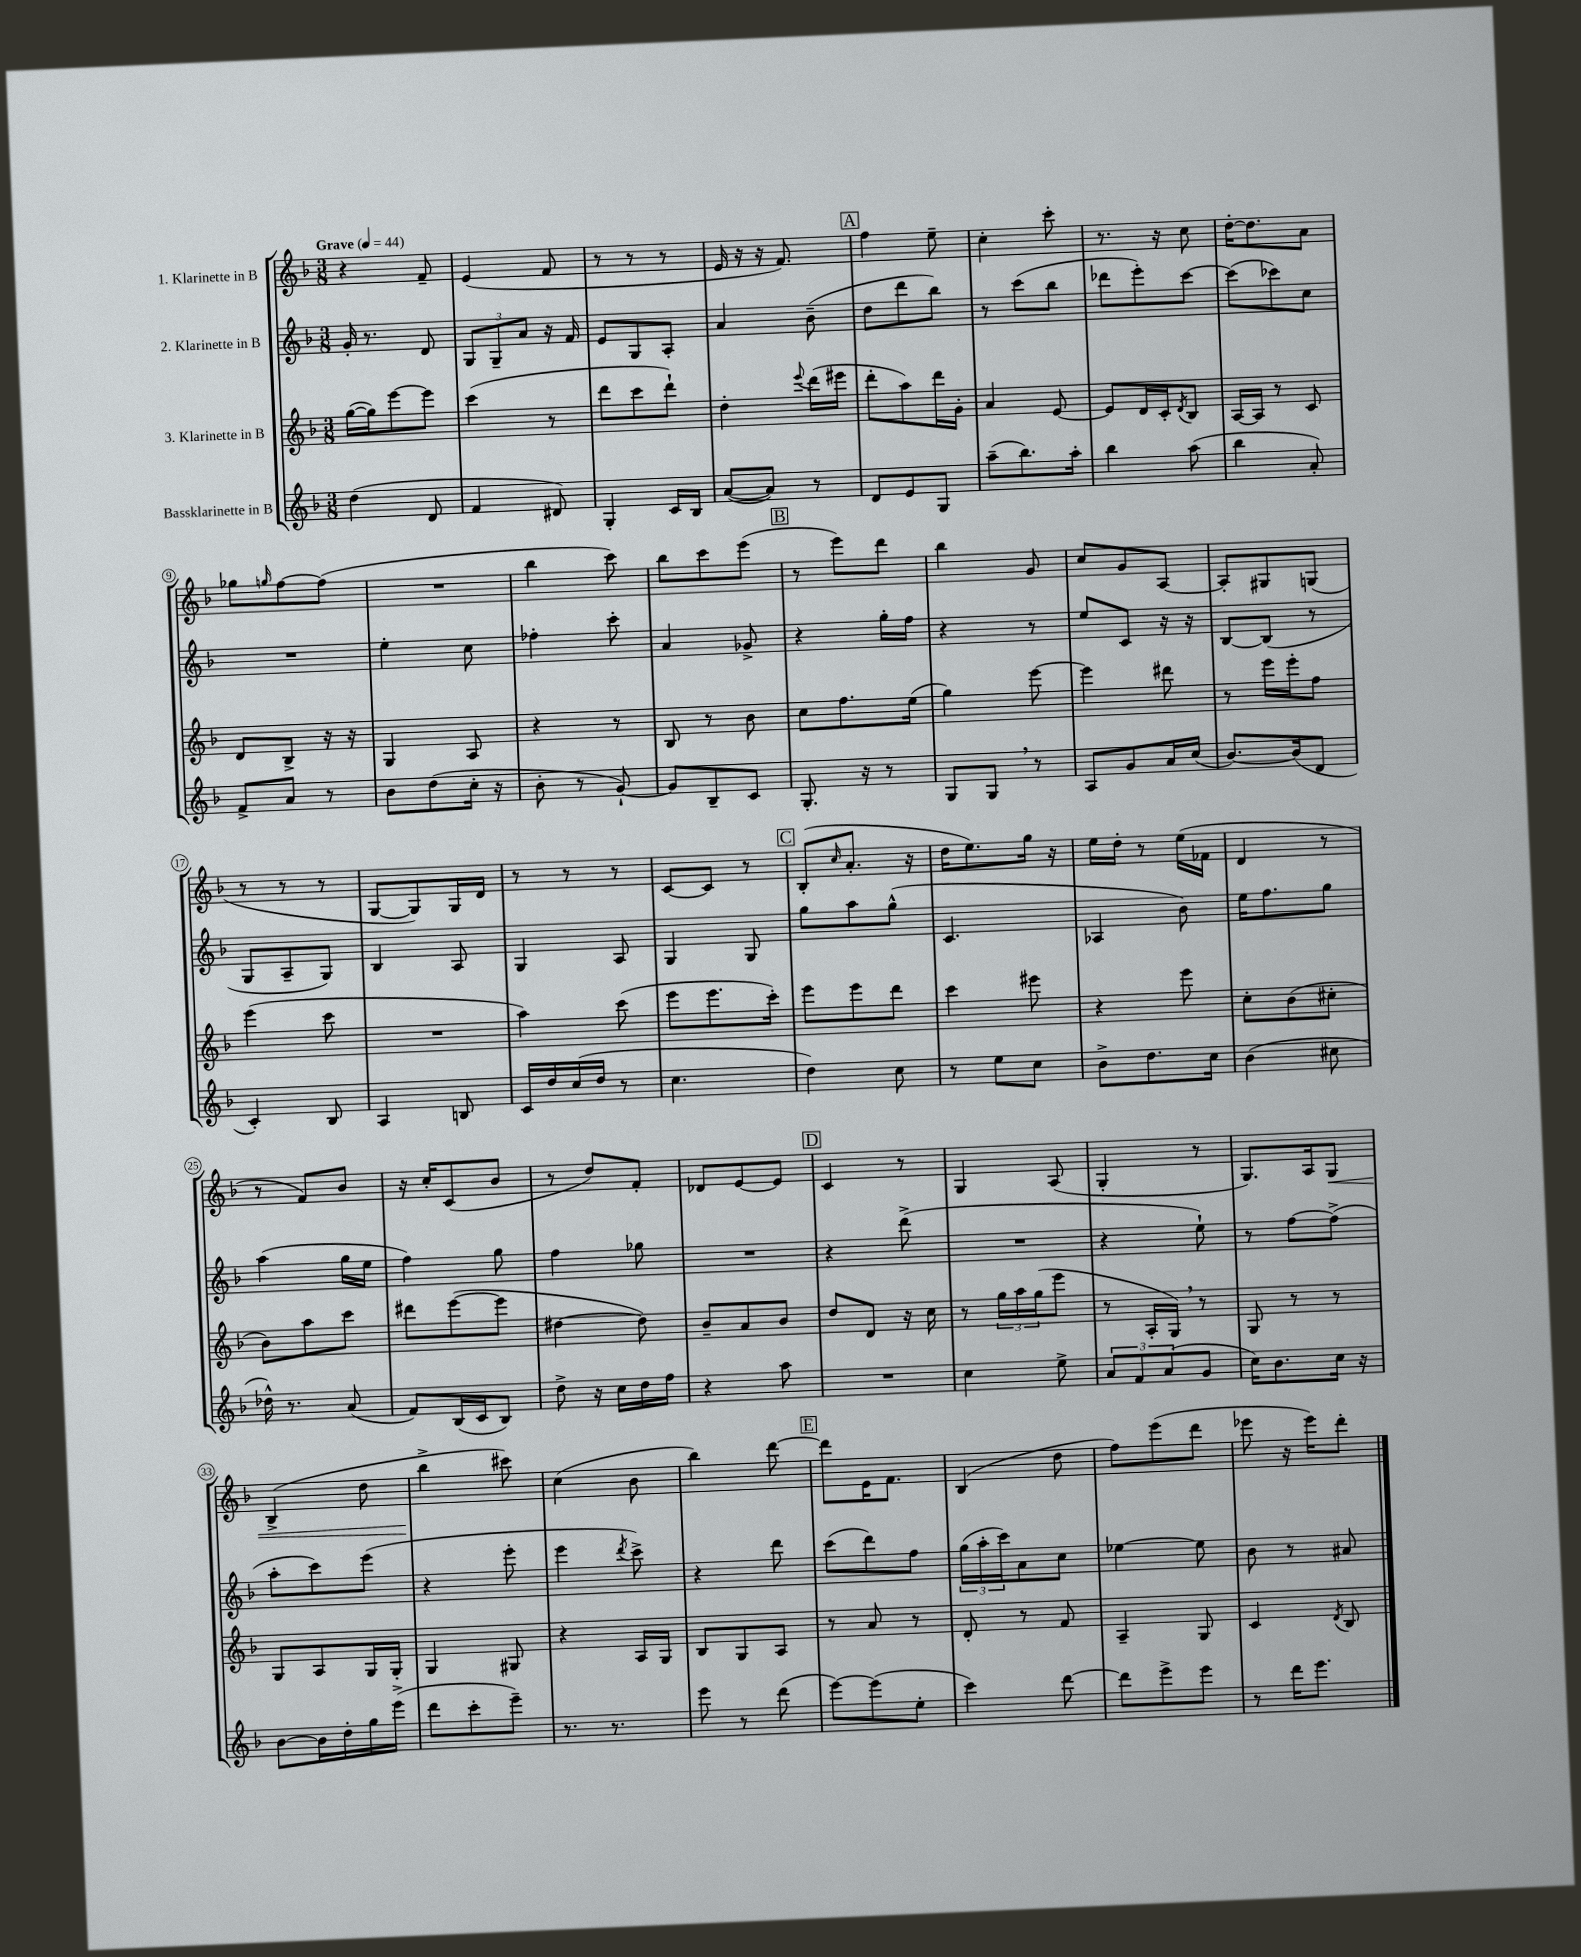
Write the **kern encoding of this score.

**kern	**kern	**kern	**kern
*staff4	*staff3	*staff2	*staff1
*clefG2	*clefG2	*clefG2	*clefG2
*k[b-]	*k[b-]	*k[b-]	*k[b-]
*M3/8	*M3/8	*M3/8	*M3/8
*MM44	*MM44	*MM44	*MM44
(4dd\	([16gg\LL	16g'/	4r
.	16gg\]J)	8.r	.
.	[8eee\	.	.
8d/	8eee\]J	8d/	8f~/
=	=	=	=
4f/	(4ccc\	12G/L	(4e/
.	.	12G~/	.
.	.	12a/J	.
8d#/)	8r	16r	8f/
.	.	16f/	.
=	=	=	=
4G'/	8ddd\L	8e/L	8r
.	8ccc\	8G/	8r
16c/LL	8ddd`\J)	8A'/J	8r
16B-/JJ	.	.	.
=	=	=	=
([8a/L	4dd'\	4a/	16e/
.	.	.	16r
8a/]J)	.	.	16r
.	.	.	8.f/)
.	8qqeee/	.	.
8r	(16ddd\LL	(8b-~\	.
.	16eee#\JJ	.	.
=	=	=	=
8d/L	8ddd'\L	8dd\L	4ff\
8e/	8aa\)	8ddd\	.
8G/J	16ddd\L	8bb-\J)	8ee~\
.	16g'\JJ	.	.
=	=	=	=
(8aa~\L	4a/	8r	4cc'\
8.bb-\)	.	(8ccc\L	.
.	[8e/	8bb-\J	8ccc'\
16aa'\Jk	.	.	.
=	=	=	=
4bb-\	8e/]L	8ddd-\L	8.r
.	16d/L	8eee'\)	.
.	16c'/J	.	16r
.	8qd/	.	.
(8aa\	8B-/J	[8ccc\J	8cc\
=	=	=	=
4bb-\	[16A/LL	(8ccc\]L	[16dd'\LK
.	16A/]JJ	.	8.dd\]
.	8r	8ccc-\)	.
8a'/)	8c/	8cc\J	8a\J
=	=	=	=
8f^/L	8d/L	4.r	8gg-\L
.	.	.	16qqgg/
8a/J	8B-^/J	.	[8ff\
8r	16r	.	(8ff\]J
.	16r	.	.
=	=	=	=
8b-\L	4G/	4ee'\	4.r
(8dd\	.	.	.
16cc'\Jk	8A/	8cc\	.
16r	.	.	.
=	=	=	=
8b-'\	4r	4ff-'\	4bb-\
8r	.	.	.
[8g`/)	8r	8ccc'\	8ccc\)
=	=	=	=
8g/]L	8B-/	4a/	8bb-\L
8B-~/	8r	.	8ccc\
8c/J	8b-\	8g-^/	(8eee\J
=	=	=	=
8.G'/	8cc\L	4r	8r
.	8.ff\	.	8eee\L)
16r	.	.	.
8r	.	16gg'\LL	8ddd\J
.	(16ee\Jk	16ff\JJ	.
=	=	=	=
8G/L	4gg\)	4r	4bb-\
8G/J	.	.	.
8r	[8eee\	8r	8g/
=	=	=	=
8A/L	4eee\]	8ee/L	8cc/L
8g/	.	8c/J	8g/
16a/L	8ddd#\	16r	[8A/J
(16cc/JJ	.	16r	.
=	=	=	=
[8.b-/L)	8r	[8B-/L	8A'/]L
.	16eee\LL	(8B-/]J	8G#/
(16b-/]k	16eee'\J	.	.
8d/J	8ff\J	8r	(8G/J
=	=	=	=
4c'/)	(4eee\	8G/L	8r
.	.	8A~/	8r
8B-/	8ccc\	8G/J)	8r
=	=	=	=
4A/	4.r	4B-/	[8G/L
.	.	.	8G/])
8B/	.	8A/	16G/L
.	.	.	16d/JJ
=	=	=	=
16c/LL	4aa\)	4G/	8r
16dd/	.	.	.
(16cc/	.	.	8r
16dd/JJ	.	.	.
8r	(8ccc\	8A/	8r
=	=	=	=
4.cc\	8eee\L	4G/	[8c/L
.	8.eee\	.	8c/]J
.	.	8G/	8r
.	16ccc'\Jk)	.	.
=	=	=	=
4dd\)	8eee\L	8gg\L	(8B-'/L
.	.	.	16qqcc/
.	8eee\	8aa\	8.a'/J
8cc\	8ddd\J	(8gg^^\J	.
.	.	.	16r
=	=	=	=
8r	4ccc\	4.c/	16dd\LK
.	.	.	8.ee\)
8ee\L	.	.	.
8cc\J	8eee#\	.	16gg\Jk
.	.	.	16r
=	=	=	=
8b-^\L	4r	4A-/	16ee\LL
.	.	.	16dd'\JJ
8.dd\	.	.	8r
.	8eee\	8b-\)	(16ee\LL
16cc\Jk	.	.	16f-\JJ
=	=	=	=
(4b-\	8cc'\L	16ee\LK	4d/
.	.	8.ff\	.
.	(8b-\	.	.
8cc#\	8cc#'\J	8gg\J	8r
=	=	=	=
16dd-^^\)	8b-\L)	(4aa\	8r
8.r	.	.	.
.	8aa\	.	8f/L)
(8a/	8ccc\J	16gg\LL	8b-/J
.	.	16ee\JJ	.
=	=	=	=
8f/L)	8ddd#\L	4ff\)	16r
.	.	.	16cc'/LK
(16B-/L	([8eee\	.	(8c/
16c/J	.	.	.
8B-/J)	8eee\]J	8gg\	8b-/J
=	=	=	=
8dd^\	[4dd#\	4ff\	8r
16r	.	.	8dd/L)
16cc\LL	.	.	.
16dd\	8dd#\])	8gg-\	8f'/J
16ff\JJ	.	.	.
=	=	=	=
4r	8b-~/L	4.r	8d-/L
.	8a/	.	[8e/
8aa\	8b-/J	.	8e/]J
=	=	=	=
4.r	8dd/L	4r	4c/
.	8d/J	.	.
.	16r	(8ddd^\	8r
.	16cc\	.	.
=	=	=	=
4cc\	8r	4.r	4G/
.	24gg\LL	.	.
.	24aa\	.	.
.	(24gg\J	.	.
8ee^\	8eee\J	.	(8A/
=	=	=	=
12a/L	8r	4r	4G'/
12f/	.	.	.
.	16A'/LL	.	.
(12a/	.	.	.
.	16G/JJ)	.	.
8g/J	8r	8ee`\)	8r
=	=	=	=
16cc\LK)	8G/	8r	8.G/L)
8.b-\	.	.	.
.	8r	[8ff\L	.
.	.	.	16A/k
16cc\Jk	8r	(8ff^\]J	8G/J
16r	.	.	.
=	=	=	=
[8b-\L	8G/L	8aa'\L	(4B-^/
16b-\]L	8A/	8ccc\)	.
16dd'\	.	.	.
16gg\	16G/L	(8eee\J	8dd\
(16eee^\JJ	16G'/JJ	.	.
=	=	=	=
8ddd\L	4G/	4r	4bb-^\
8ccc'\	.	.	.
8eee~\J)	8G#/	8eee'\	8ccc#\)
=	=	=	=
8.r	4r	4eee\	(4cc\
8.r	.	.	.
.	.	8qddd/	.
.	16A/LL	8ccc^\)	8b-\
.	16G/JJ	.	.
=	=	=	=
8eee\	8B-/L	4r	4bb-\)
8r	8G/	.	.
(8ddd\	8A/J	8ddd\	[8ddd\
=	=	=	=
[8eee\L)	8r	(8ccc\L	8ddd\]L
(8eee\]	8a/	8ddd\)	16e\K
.	.	.	8.f\J
8ee'\J	8r	8ff\J	.
=	=	=	=
4ccc\)	8d'/	(24gg\LL	(4B-/
.	.	24aa'\	.
.	.	24ccc\J)	.
.	8r	8a\	.
[8ddd\	8f/	8cc\J	8dd\
=	=	=	=
8ddd\]L	4A~/	[4ee-\	8ff\L)
8eee^\	.	.	(8eee\
8eee\J	8G/	8ee-\]	8ddd\J
=	=	=	=
8r	4c/	8b-\	8eee-\
16ddd\LK	.	8r	16r
8.eee\J	.	.	16eee-\LK)
.	8qd/	.	.
.	8B-/	8a#/	8ddd'\J
==	==	==	==
*-	*-	*-	*-
